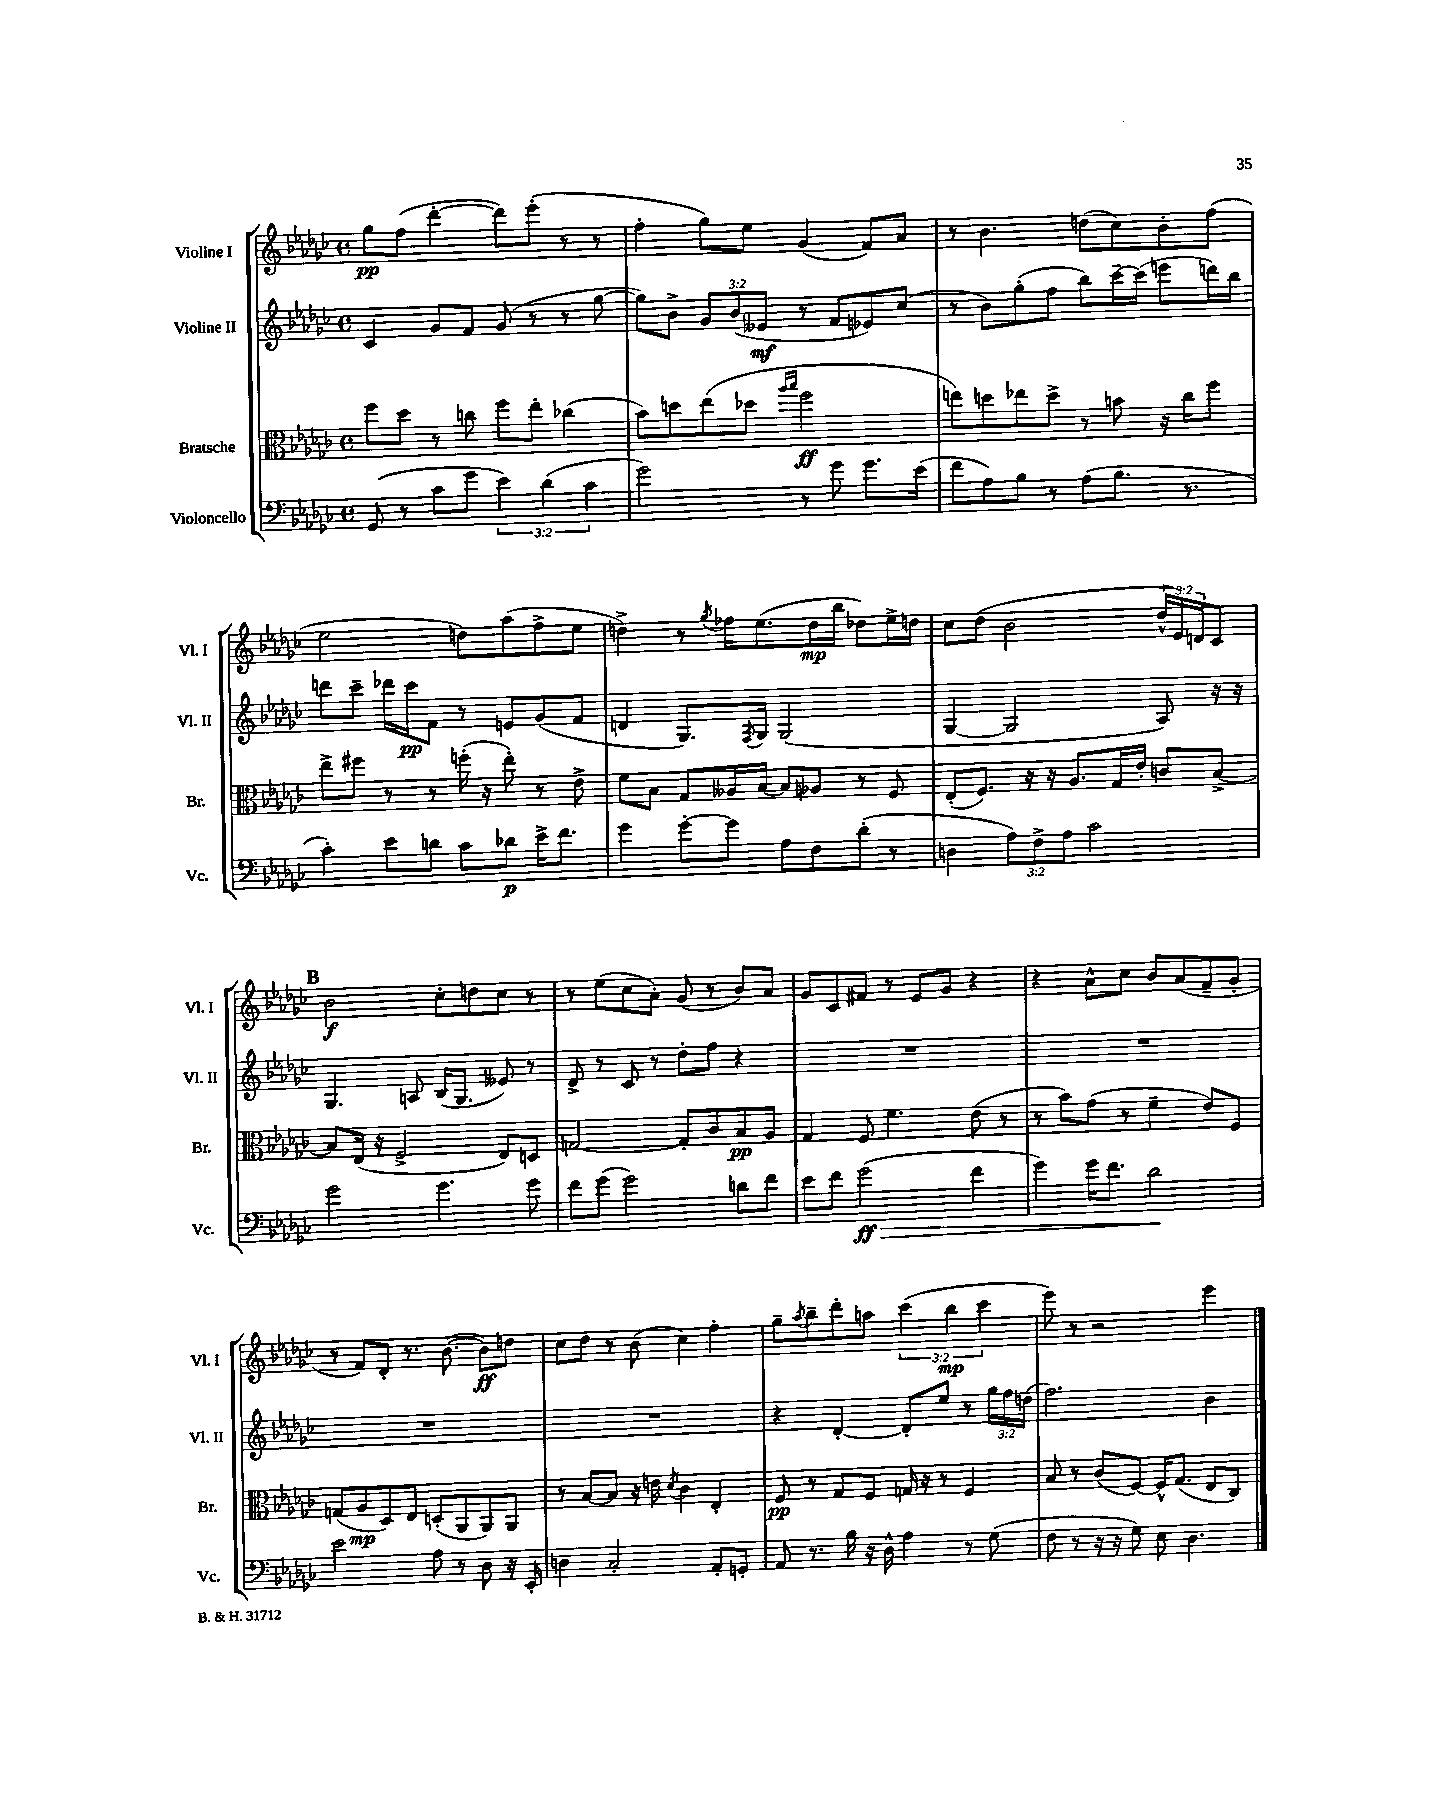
<<
\new StaffGroup <<
\new Staff = "s0" \with { instrumentName = "Violine I" shortInstrumentName = "Vl. I" } {
    \clef treble \key ges \major \defaultTimeSignature \time 4/4 \override Staff.TupletNumber.text = #tuplet-number::calc-fraction-text
    ges''8\pp f''8( des'''4~-. des'''8) ees'''8-.( r8 r8 |
    f''4-. ges''8) ees''8 ges'4( f'8) aes'8 |
    r8 bes'4. d''8( ces''8) bes'8-. f''8( |
    ees''2 d''8) aes''8( f''8-> ees''8 |
    d''4->) r8 \acciaccatura { ges''8 } fes''16 ees''8.( d''16\mp bes''16 des''8) ees''16-> d''16 |
    ces''8 des''8( bes'2 \tuplet 3/2 { des''16-^ ees'16) d'16 } ces'8 |
    \mark \markup { \bold "B" } bes'2\f ces''8-. d''8 ces''8 r8 |
    r8 ees''8( ces''8 aes'8-.) ges'8( r8 bes'8) aes'8 |
    ges'8 ces'8 fis'8 r8 ees'8 ges'8 r4 |
    r4 aes'8-^ ces''8 bes'8 aes'8( f'8-- ges'8-. |
    r8 f'8) des'8-. r8. bes'8.~( bes'8\ff) d''8 |
    ces''8 des''8 r8 bes'8( ces''4) f''4-. |
    ges''8-- \acciaccatura { aes''8 } bes''8-- des'''8-. a''8 \tuplet 3/2 { ces'''4( bes''4\mp ces'''4 } |
    ees'''8) r8 r2 ees'''4 \bar "|." |
}
\new Staff = "s1" \with { instrumentName = "Violine II" shortInstrumentName = "Vl. II" } {
    \clef treble \key ges \major \defaultTimeSignature \time 4/4 \override Staff.TupletNumber.text = #tuplet-number::calc-fraction-text
    ces'4 ges'8 f'8 ges'8( r8 r8 ges''8~ |
    ges''8) bes'8-> \tuplet 3/2 { ges'8 bes'8( eeses'8\mf } r8 f'8 ees'8) ces''8( |
    r8 bes'8) ges''8-.( f''8 bes''8) ces'''16~-- ces'''16( e'''8 d'''16) bes''16 |
    d'''8 ces'''8-- des'''16 ces'''16\pp f'8 r8 e'8 ges'8( f'8 |
    d'4 ges8.) \acciaccatura { f8 } ges16 ges2( |
    ges4~ ges2 aes8) r16 r16 |
    \mark \markup { \bold "B" } ges4. a8 bes16( ges8. eeses'8) r8 |
    des'8-> r8 ces'8 r8 des''8-. f''8 r4 |
    R1 |
    R1 |
    R1 |
    R1 |
    r4 des'4~-. des'8-. ees''8 r8 \tuplet 3/2 { ges''16 f''16 d''16( } |
    f''2.) bes'4 \bar "|." |
}
\new Staff = "s2" \with { instrumentName = "Bratsche" shortInstrumentName = "Br." } {
    \clef alto \key ges \major \defaultTimeSignature \time 4/4
    f''8 des''8 r8 c''8 f''8 ees''8-. ces''4( |
    bes'8) d''8 ees''8( des''8 \grace { aes''16 bes''16 } f''2\ff |
    e''8) d''8 ees''8 d''8-> r8 b'8 r16 ces''16 f''8 |
    ees''8-> fis''8 r8 r8 f''16-.( r16 ees''8-.) r8 ees'8-> |
    f'8 bes8 ges8 aeses16 bes16~ bes8 aes8 r8 f8 |
    ees8-.( f8.) r16 r16 aes8. ges16 ees'16-. c'8 bes8~-> |
    \mark \markup { \bold "B" } bes8 ees16( r16 f2-> ees8) d8 |
    g2~ g8-. ces'8 bes8\pp aes8 |
    ges4 f8 f'4. ees'8( r8 |
    r8 bes'8) ges'8( r8 f'4-- ees'8) f8 |
    g8( aes8\mp des8) ees8 d8-.( aes,8 aes,8) aes,8 |
    r8 bes8~ bes8 r16 e'16 \acciaccatura { des'8 } ces'4 ees4-. |
    f8\pp r8 ges8 f8 g16 r16 r8 f4 |
    bes8 r8 ces'8( f8~) f16-^ ges8.( ees8 ces8) \bar "|." |
}
\new Staff = "s3" \with { instrumentName = "Violoncello" shortInstrumentName = "Vc." } {
    \clef bass \key ges \major \defaultTimeSignature \time 4/4 \override Staff.TupletNumber.text = #tuplet-number::calc-fraction-text
    ges,8( r8 ces'8 ges'8 \tuplet 3/2 { ees'4) des'4( ces'4 } |
    ges'2) r8 ges'8 ges'8. ees'16( |
    f'8 aes8) bes8 r8 aes8( bes8. r8. |
    ces'4-.) ees'8 d'8 ces'8 des'8\p ees'16-> f'8. |
    ges'4 ges'8~-. ges'8 aes8 f8 des'8-.( r8 |
    d4 \tuplet 3/2 { aes8) f8-> aes8 } ces'2 |
    \mark \markup { \bold "B" } ges'2 ges'4. ges'8 |
    f'8 ges'8( ges'2) d'8 f'8 |
    ees'8 f'8 ges'2\ff\>( f'4 |
    ges'4) ges'16 f'8. des'2\! |
    ees'2 aes8 r8 des8 r16 ees,16-. |
    d4 ces2-. aes,8-. g,8-. |
    aes,8 r8. bes16 r16 des16-^ aes4 r8 ges8( |
    f8 r8 r16 r16 ges8) ees8 des4. \bar "|." |
}
>>
>>
\layout { \context { \Score \remove "Bar_number_engraver" } }
